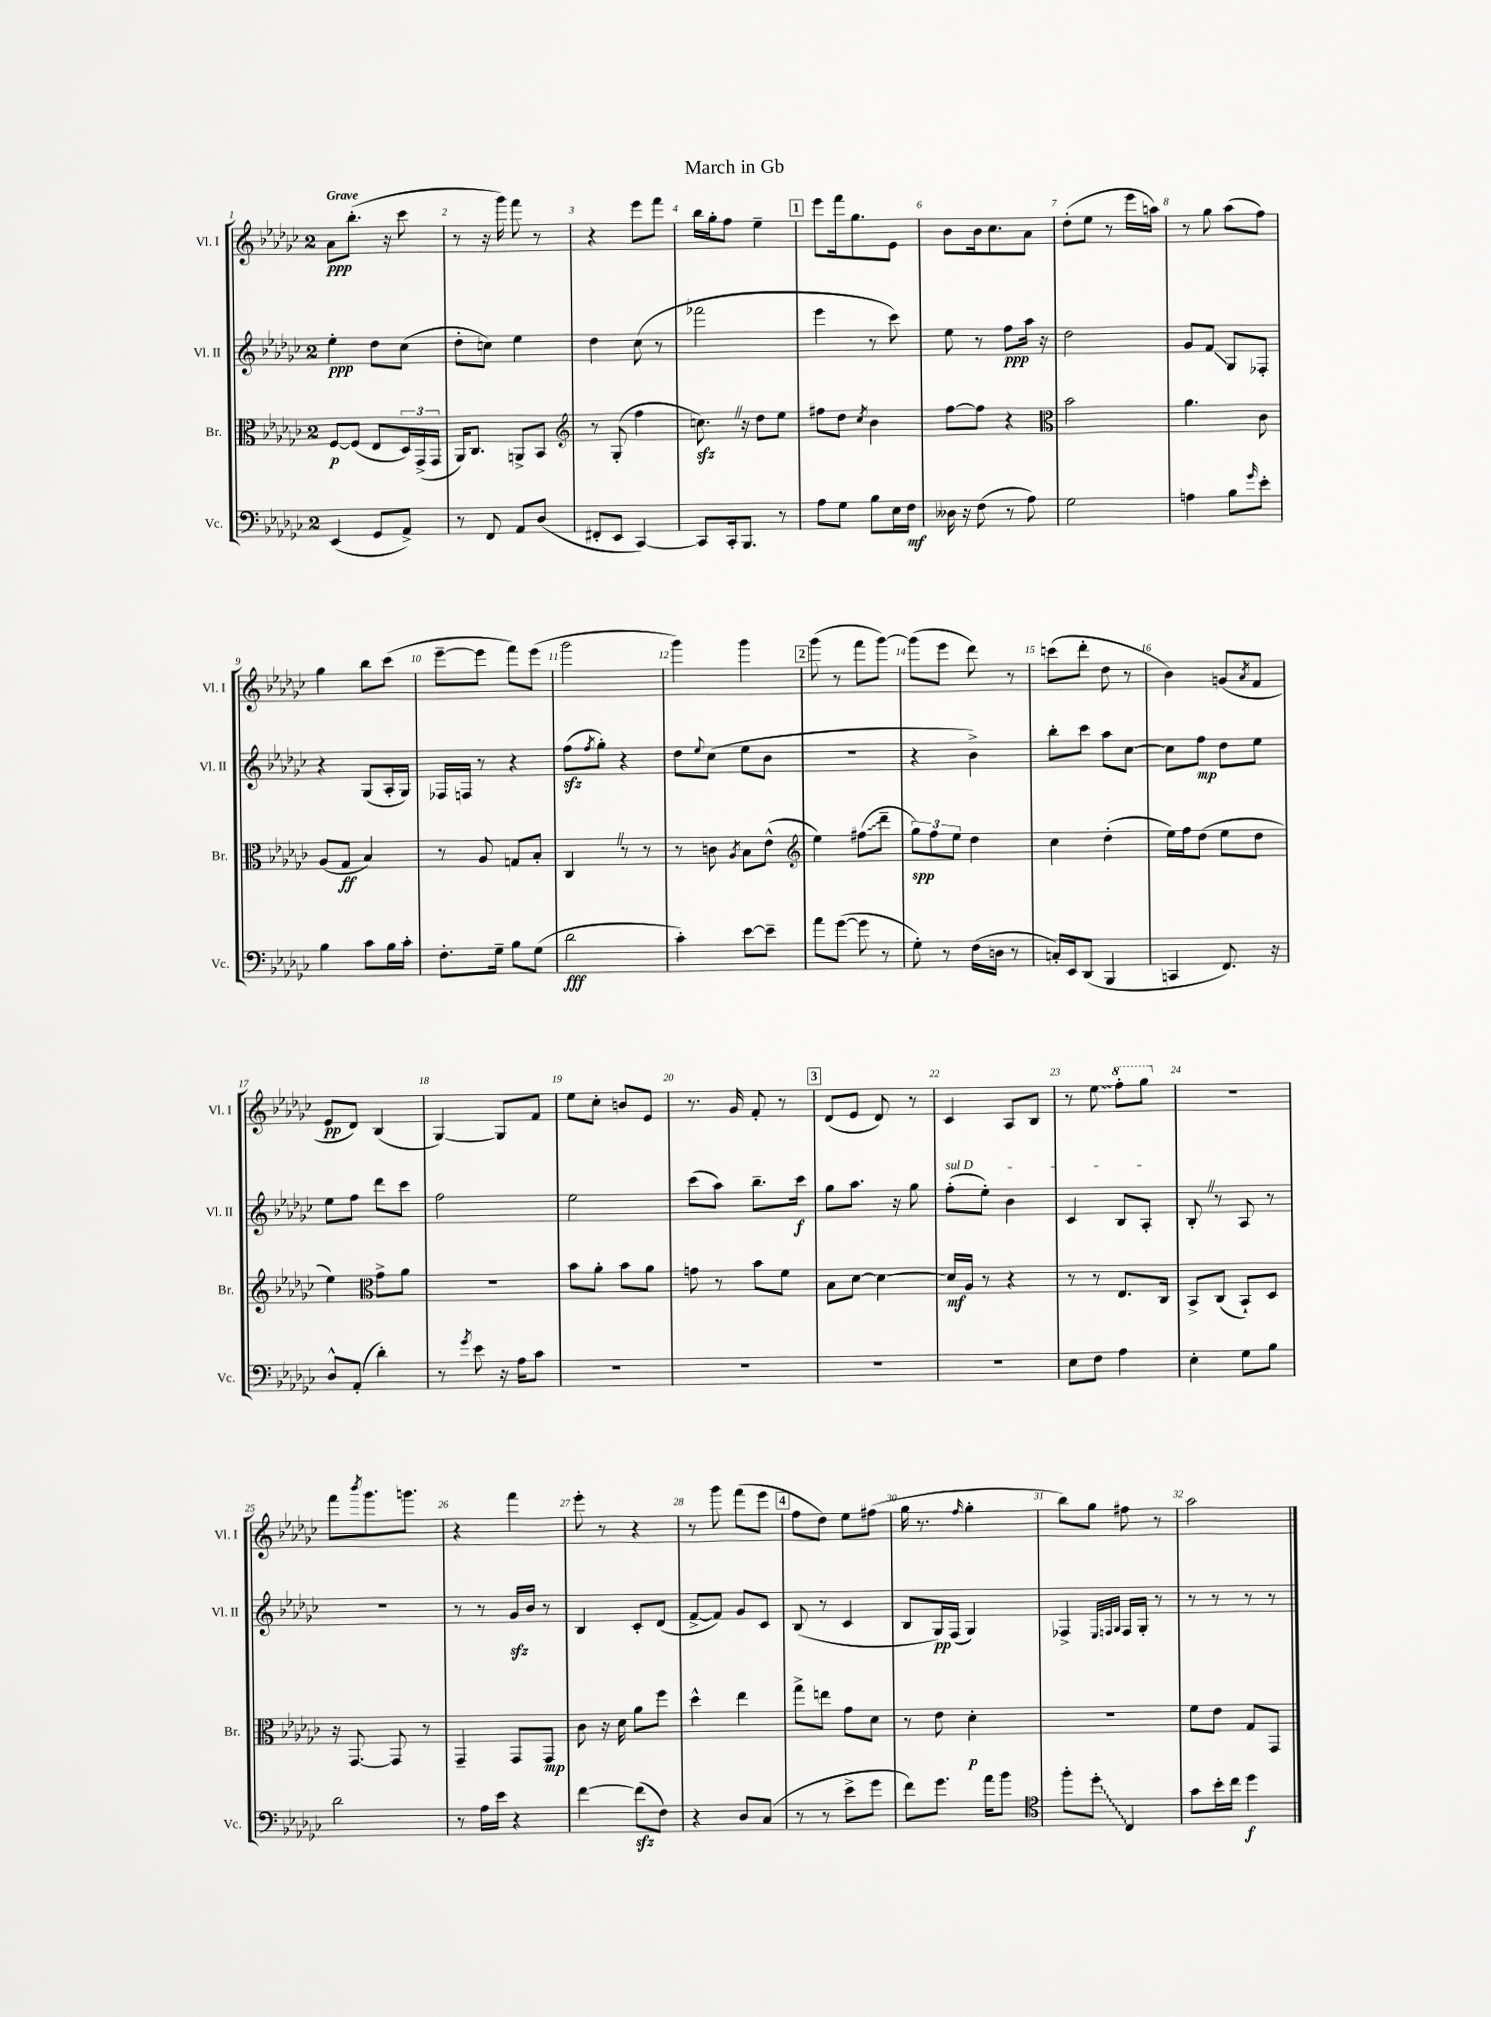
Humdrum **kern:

**kern	**kern	**kern	**kern
*staff4	*staff3	*staff2	*staff1
*clefF4	*clefC3	*clefG2	*clefG2
*k[b-e-a-d-g-c-]	*k[b-e-a-d-g-c-]	*k[b-e-a-d-g-c-]	*k[b-e-a-d-g-c-]
*M2/4	*M2/4	*M2/4	*M2/4
(4EE-	[8F	4ee-'	8a-
.	(8F]	.	(8.bb-'
8GG-	8E-	8dd-	.
.	.	.	16r
8AA-^)	24D-)	(8cc-	8ccc-
.	(24GG-^	.	.
.	24GG-	.	.
=	=	=	=
8r	16AA-)	8dd-'	8r
.	8.C-	.	.
8FF	.	8cc)	16r
.	.	.	16ggg-)
8AA-	8AA^	4ee-	8fff
(8D-	8BB-	.	8r
=	=	=	=
*	*clefG2	*	*
8FF#'	8r	4dd-	4r
8EE-	(8G-'	.	.
[4CC-)	4ff	(8cc-	8eee-
.	.	8r	8fff
=	=	=	=
8CC-]	8.cc)	2fff-	16bb-
.	.	.	16gg-'
16CC-'	.	.	8ff
8.BBB-	16r	.	.
.	8dd-	.	4ee-~
8r	8ee-	.	.
=	=	=	=
8A-	8ff#	4eee-	8eee-
8G-	8dd-	.	16fff
.	.	.	8.gg-
.	8qcc-	.	.
8B-	4b-	8r	.
16E-	.	8ccc-)	8e-
16F	.	.	.
=	=	=	=
16D--	[8ff	8ee-	8b-
16r	.	.	.
(8F	8ff]	8r	16b-
.	.	.	8.cc-
8r	4r	8ff	.
8A-)	.	16aa-	8a-
.	.	16r	.
=	=	=	=
*	*clefC3	*	*
2G-	2b-	2dd-	(8dd-'
.	.	.	8ee-
.	.	.	8r
.	.	.	16eee-
.	.	.	16aa)
=	=	=	=
4A	4.a-	8g-	8r
.	.	8f	8gg-
8B-	.	8G-	(8aa-
16qqg-	.	.	.
8e-'	8c-	8F-'	8ff)
=	=	=	=
4B-	(8A-	4r	4gg-
.	8G-	.	.
8c-	4B-)	(8G-	8bb-
16B-	.	16A-'	(8ccc-
16c-'	.	16G-)	.
=	=	=	=
8.F'	8r	16F-	[8eee-~
.	.	16F	.
.	8A-	8r	8eee-]
16G-~	.	.	.
8B-	8G	4r	8fff)
(8G-	8B-'	.	(8eee-
=	=	=	=
2d-	4C-	(8ff	2ggg-
.	.	8qff	.
.	.	8gg-')	.
.	8r	4r	.
.	8r	.	.
=	=	=	=
4c-')	8r	8dd-	4ggg-)
.	.	8qqee-	.
.	8c	(8cc-	.
.	8qA-	.	.
[8e-	8B-	8ee-	4ggg-
8e-~]	(8e-^^	8b-	.
=	=	=	=
*	*clefG2	*	*
8a-	4ee-)	2r	(8ggg-
([8g-	.	.	8r
8g-]	(8ff#	.	8fff
8r	8ddd-~	.	[8ggg-)
=	=	=	=
8G-')	12gg-)	4r	(8ggg-]
.	12ff	.	.
8r	.	.	8eee-
.	12ee-	.	.
(16F	4dd-	4b-^)	8ddd-)
16D	.	.	.
8r	.	.	8r
=	=	=	=
16C')	4cc-	8bb-'	(8ccc
16EE-	.	.	.
(8DD-	.	8ccc-	8ddd-'
4BBB-	(4dd-'	8aa-	8dd-
.	.	[8cc-	8r
=	=	=	=
4CC	16ee-)	8cc-]	4b-)
.	16ff	.	.
.	(8dd-	8ff	.
8.FF)	8ee-	8dd-	(8g
.	.	.	8qa-
.	8dd-	8ee-	8f
16r	.	.	.
=	=	=	=
8D-^^	4ee-)	8ee-	8e-
(8AA-'	.	8ff	8d-)
*	*clefC3	*	*
4d-')	8g-^	8ddd-	(4B-
.	8a-	8ccc-	.
=	=	=	=
8r	2r	2ff	[4G-)
8qg-	.	.	.
8e-	.	.	.
16r	.	.	8G-]
16A-	.	.	.
8c-	.	.	8f
=	=	=	=
2r	8b-	2ee-	8ee-
.	8a-'	.	8cc-'
.	8b-	.	8b
.	8a-	.	8e-
=	=	=	=
2r	8g	(8ccc-	8.r
.	8r	8aa-)	.
.	.	.	16g-
.	8b-	8.bb-~	8f'
.	8f	.	8r
.	.	16ccc-	.
=	=	=	=
2r	8B-	8gg-	(8d-
.	[8d-	8.aa-	8e-
.	4d-_	.	8d-)
.	.	16r	.
.	.	8gg-	8r
=	=	=	=
2r	16d-]	(8ff'	4c-
.	16A-	.	.
.	8r	8ee-')	.
.	4r	4b-	8A-
.	.	.	8B-
=	=	=	=
8E-	8r	4c-	8r
8F	8r	.	8ee-
4A-	8.E-	8B-	8fff'
.	.	8A-'	8ggg-
.	16C-	.	.
=	=	=	=
4E-'	8BB-^	8B-'	2r
.	(8C-	8r	.
8G-	8BB-`)	8A-	.
8B-	8D-	8r	.
=	=	=	=
2d-	16r	2r	8fff
.	[8.GG-	.	.
.	.	.	8qbbb-
.	.	.	8.ggg-
.	8GG-]	.	.
.	.	.	8.ggg
.	8r	.	.
=	=	=	=
8r	4GG-~	8r	4r
16A-	.	8r	.
16e-	.	.	.
4r	8GG-	16g-	4fff
.	.	16b-	.
.	8GG-	8r	.
=	=	=	=
[4f	8c-	4B-	8eee-'
.	16r	.	8r
.	16d-	.	.
(8f]	8a-	8c-'	4r
8F)	8ff	(8d-	.
=	=	=	=
4r	4dd-^^	[8f^	8r
.	.	8f])	8ggg-
8D-	4ee-	8g-	(8fff
(8C-	.	8c-	8eee-
=	=	=	=
8r	8gg-^	(8B-	8ff
8r	8ee	8r	8dd-)
8e-^	8g-	4c-	8ee-
8g-	8d-	.	(8ff#
=	=	=	=
8f)	8r	8B-	16gg-
.	.	.	8.r
8.g-	8e-	16G-)	.
.	.	(16F	.
.	.	.	16qqff
.	4d-'	4G-)	4gg-'
16a-	.	.	.
8b-	.	.	.
=	=	=	=
*clefC4	*	*	*
8ff'	2r	4F-^	8bb-)
8dd-'	.	.	8gg-
.	.	32qqE-	.
.	.	32qqF	.
.	.	32qqG-	.
4C-	.	16F	8ff#
.	.	16G-'	.
.	.	8r	8r
=	=	=	=
8g-	8f	8r	2aa-
16b-'	8e-	8r	.
16cc-	.	.	.
4dd-	8G-	8r	.
.	8GG-	8r	.
==	==	==	==
*-	*-	*-	*-
